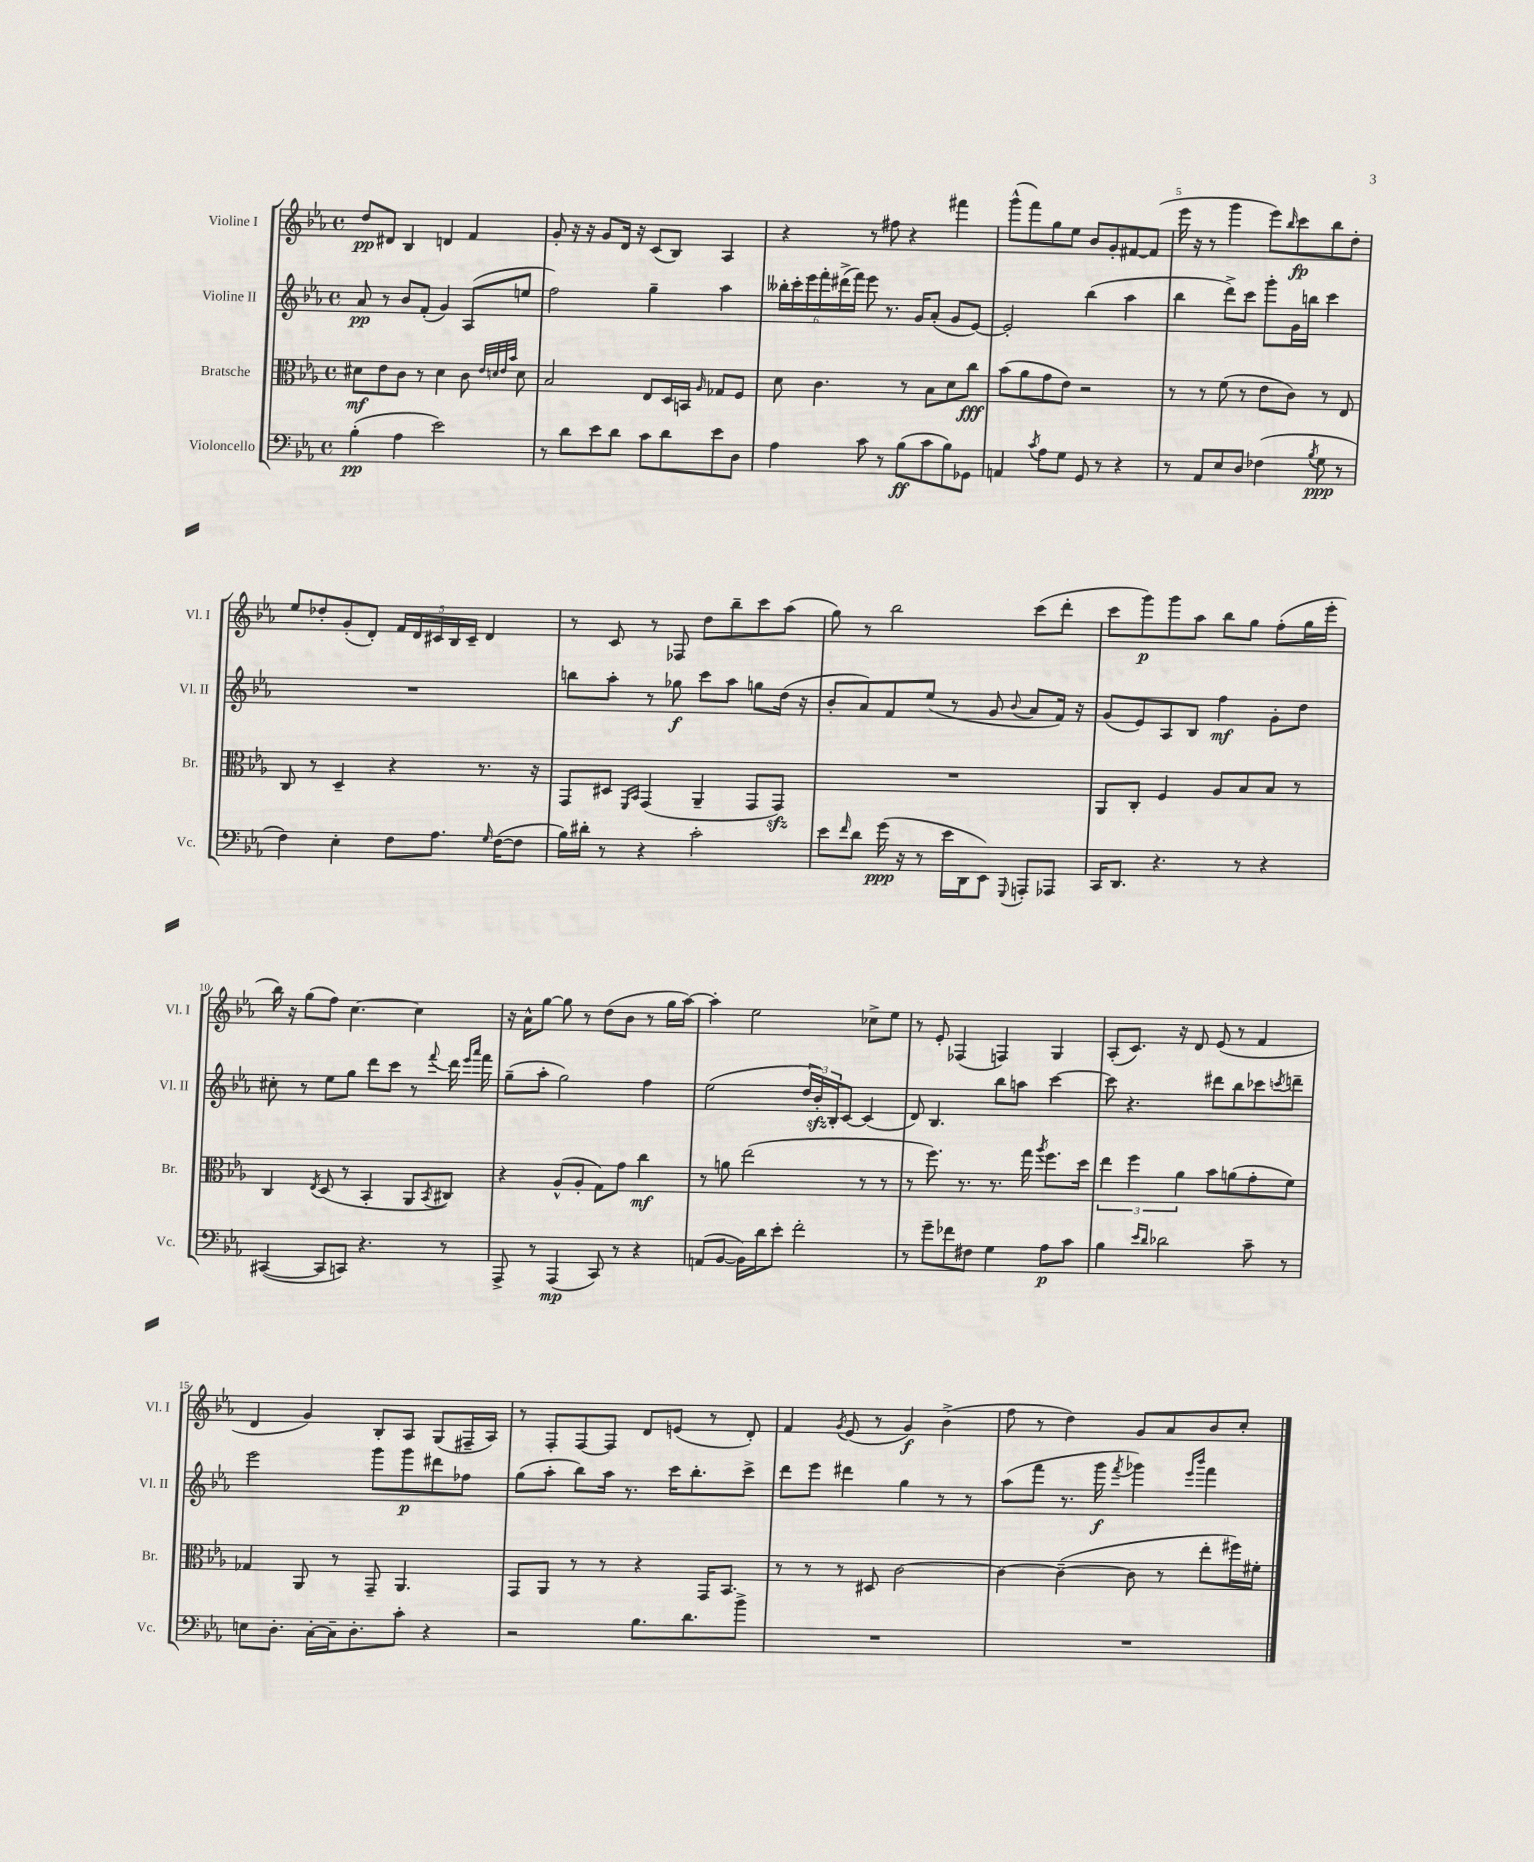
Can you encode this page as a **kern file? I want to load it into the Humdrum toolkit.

**kern	**dynam	**kern	**dynam	**kern	**dynam	**kern	**dynam
*part4	*part4	*part3	*part3	*part2	*part2	*part1	*part1
*staff4	*staff4	*staff3	*staff3	*staff2	*staff2	*staff1	*staff1
*I"Violoncello	*	*I"Bratsche	*	*I"Violine II	*	*I"Violine I	*
*I'Vc.	*	*I'Br.	*	*I'Vl. II	*	*I'Vl. I	*
*clefF4	*	*clefC3	*	*clefG2	*	*clefG2	*
*k[b-e-a-]	*	*k[b-e-a-]	*	*k[b-e-a-]	*	*k[b-e-a-]	*
*M4/4	*	*M4/4	*	*M4/4	*	*M4/4	*
*met(c)	*	*met(c)	*	*met(c)	*	*met(c)	*
=1	=1	=1	=1	=1	=1	=1	=1
(4B-'\	pp	8d#X\L	mf	8a-/	pp	8dd/L	pp
.	.	8e-\	.	8r	.	8d#X/J	.
4A-\	.	8c\J	.	8b-/L	.	4B-/	.
.	.	8r	.	(8f'/J	.	.	.
2e-\)	.	4d#\	.	4g/)	.	4dn/	.
.	.	8c\	.	(8A-/L	.	4f/	.
.	.	32qqe-/LLL	.	.	.	.	.
.	.	32qqdn/	.	.	.	.	.
.	.	32qqe-/	.	.	.	.	.
.	.	32qqb-/JJJ	.	.	.	.	.
.	.	8d\	.	8een/J	.	.	.
=2	=2	=2	=2	=2	=2	=2	=2
8r	.	2B-/	.	2ff\)	.	8g'/	.
8d\L	.	.	.	.	.	16r	.
.	.	.	.	.	.	16r	.
8e-\	.	.	.	.	.	8g/L	.
8d\J	.	.	.	.	.	16d/Jk	.
.	.	.	.	.	.	16r	.
8c\L	.	8E-/L	.	4gg~\	.	(8c/L	.
8d\	.	16D/L	.	.	.	8B-/J)	.
.	.	16BBn/JJ	.	.	.	.	.
.	.	16qqA-/	.	.	.	.	.
8e-\	.	8G-X/L	.	4aa-\	.	4A-/	.
8D\J	.	8F/J	.	.	.	.	.
=3	=3	=3	=3	=3	=3	=3	=3
4A-\	.	8d\	.	24bb--X'\LL	.	4r	.
.	.	.	.	24ccc'\	.	.	.
.	.	.	.	24eee-\	.	.	.
.	.	4.c\	.	24fff'\	.	.	.
.	.	.	.	(24ddd#X^\	.	.	.
.	.	.	.	24fff\JJ)	.	.	.
8c\	.	.	.	8eee-\	.	8r	.
8r	.	.	.	8.r	.	8ff#X\	.
(8B-\L	ff	8r	.	.	.	4r	.
.	.	.	.	16g/KL	.	.	.
8c\	.	8B-\L	.	(8a-'/J	.	.	.
8B-\)	.	8d\	.	8g/L	.	4fff#X\	.
8GG-X\J	.	8cc\J	fff	[8e-/J)	.	.	.
=4	=4	=4	=4	=4	=4	=4	=4
4AAn/	.	(8b-\L	.	2e-'/]	.	(8ggg^^\L	.
.	.	8a-\	.	.	.	8fff\)	.
8qc/	.	.	.	.	.	.	.
8A-\L	.	8g\	.	.	.	8gg\	.
8G\J	.	8e-\J)	.	.	.	8ee-\J	.
8GG/	.	2r	.	(4bb-\	.	8b-/L	.
8r	.	.	.	.	.	8g'/	.
4r	.	.	.	4aa-\	.	[8f#X/	.
.	.	.	.	.	.	(8f#/J]	.
=5	=5	=5	=5	=5	=5	=5	=5
8r	.	8r	.	4bb-\	.	16eee-\	.
.	.	.	.	.	.	16r	.
8AA-/L	.	8r	.	.	.	8r	.
8E-/	.	(8f\	.	8ddd^\L)	.	4ggg\	.
8D/J	.	8r	.	8ccc\J	.	.	.
(4F-X\	.	8e-\L	.	8ggg'\L	.	8eee-\L)	.
.	.	.	.	.	.	16qqbb-/	.
.	.	8c\J)	.	16g\L	.	8ccc\	fp
.	.	.	.	16bbn\JJ	.	.	.
8qB-/	.	.	.	.	.	.	.
8G\	ppp	8r	.	4ccc\	.	8bb-\	.
8r	.	8E-/	.	.	.	8dd'\J	.
!!LO:LB:g=z
=6	=6	=6	=6	=6	=6	=6	=6
4F\)	.	8C/	.	1r	.	8ee-/L	.
.	.	8r	.	.	.	8dd-X'/	.
4E-'\	.	4D~/	.	.	.	(8g'/	.
.	.	.	.	.	.	8d'/J)	.
8F\L	.	4r	.	.	.	20f/LL	.
.	.	.	.	.	.	20d/	.
.	.	.	.	.	.	20c#X/	.
8.A-\J	.	.	.	.	.	.	.
.	.	.	.	.	.	20B-/	.
.	.	.	.	.	.	20c#~/JJ	.
.	.	8.r	.	.	.	4d/	.
16qqG/	.	.	.	.	.	.	.
([16F\KL	.	.	.	.	.	.	.
8F\J]	.	.	.	.	.	.	.
.	.	16r	.	.	.	.	.
=7	=7	=7	=7	=7	=7	=7	=7
16B-\LL)	.	8GG/L	.	8bbn\L	.	8r	.
16d#X'\JJ	.	.	.	.	.	.	.
8r	.	8D#X/J	.	8aa-'\J	.	8c/	.
.	.	16qqFF/LL	.	.	.	.	.
.	.	16qqBB-/JJ	.	.	.	.	.
4r	.	(4GG/	.	8r	.	8r	.
.	.	.	.	8gg-X\	f	8F-X/	.
2c'\	.	4AA-~/	.	8ccc\L	.	8dd\L	.
.	.	.	.	8aa-\J	.	8bb-~\	.
.	.	8GG/L	.	8ggn\L	.	8ccc\	.
.	.	8GGzz/J)	.	(16dd\Jk	.	(8aa-\J	.
.	.	.	.	16r	.	.	.
=8	=8	=8	=8	=8	=8	=8	=8
8e-\L	.	1r	.	8b-'/L	.	8gg\)	.
16qqf/	.	.	.	.	.	.	.
8d\J	.	.	.	8a-/)	.	8r	.
(16g\	ppp	.	.	8f/	.	2bb-\	.
16r	.	.	.	.	.	.	.
8r	.	.	.	(8ee-/J	.	.	.
16e-\LL	.	.	.	8r	.	.	.
16DD\J	.	.	.	.	.	.	.
8EE-\J)	.	.	.	8g/	.	.	.
8qqGGG/	.	.	.	8qqb-/	.	.	.
8AAAn'/L	.	.	.	8a-/L	.	(8ccc\L	.
8AAA-X/J	.	.	.	16f/Jk)	.	8ddd'\J	.
.	.	.	.	16r	.	.	.
=9	=9	=9	=9	=9	=9	=9	=9
16CC/KL	.	8AA-/L	.	(8g/L	.	8ccc\L	.
8.DD/J	.	.	.	.	.	.	.
.	.	8C'/J	.	8e-/)	.	8ggg\)	p
4.r	.	4F/	.	8A-/	.	8ggg\	.
.	.	.	.	8B-/J	.	8aa-\J	.
.	.	8A-/L	.	4ff\	mf	8bb-\L	.
8r	.	8B-/	.	.	.	8gg\J	.
4r	.	8B-/J	.	8g'\L	.	(8ff'\L	.
.	.	8r	.	8dd\J	.	16gg\L	.
.	.	.	.	.	.	16eee-'\JJ	.
!!LO:LB:g=z
=10	=10	=10	=10	=10	=10	=10	=10
([4CC#X/	.	4C/	.	8cc#X'\	.	16bb-\)	.
.	.	.	.	.	.	16r	.
.	.	.	.	8r	.	(8gg\L	.
.	.	8qE-/	.	.	.	.	.
8CC#/L]	.	(8D/	.	8ee-\L	.	8ff\J)	.
8CCn/J)	.	8r	.	8gg\J	.	[4.cc\	.
4.r	.	4BB-'/	.	8ddd\L	.	.	.
.	.	.	.	8ccc\J	.	.	.
.	.	8AA-/L	.	8r	.	4cc\]	.
.	.	8qBB-/	.	8qqfff/	.	.	.
8r	.	8C#X/J)	.	16ddd\	.	.	.
.	.	.	.	16qqeee-/LL	.	.	.
.	.	.	.	16qqaaa-/JJ	.	.	.
.	.	.	.	16fff\	.	.	.
=11	=11	=11	=11	=11	=11	=11	=11
8AAA-^/	.	4r	.	(8gg~\L	.	16r	.
.	.	.	.	.	.	16a-^^\KL	.
8r	.	.	.	8aa-'\J	.	[8gg\J	.
(4AAA-/	mp	(8A-^^/L	.	2gg\)	.	8gg\]	.
.	.	8A-'/J	.	.	.	8r	.
8CC/)	.	8G\L)	.	.	.	(8dd\L	.
8r	.	8g\J	.	.	.	8b-\J	.
4r	.	4cc\	mf	4ff\	.	8r	.
.	.	.	.	.	.	16gg\LL	.
.	.	.	.	.	.	[16aa-\JJ)	.
=12	=12	=12	=12	=12	=12	=12	=12
(8AAn/L	.	8r	.	(2ee-\	.	4aa-'\]	.
[8BB-/J	.	8an\	.	.	.	.	.
16BB-\LL])	.	(2ee-\	.	.	.	2ee-\	.
16d\J	.	.	.	.	.	.	.
8e-'\J	.	.	.	.	.	.	.
2f'\	.	.	.	24dd/LL	.	.	.
.	.	.	.	24b-zz'/)	.	.	.
.	.	.	.	24B-'/J	.	.	.
.	.	.	.	[8c/J	.	.	.
.	.	8r	.	(4c/]	.	8cc-X^\L	.
.	.	8r	.	.	.	8ee-\J	.
=13	=13	=13	=13	=13	=13	=13	=13
8r	.	8r	.	8d/)	.	8r	.
8g~\L	.	8.ff\)	.	4.B-/	.	8e-'/	.
8f-X\	.	.	.	.	.	(4F-X/	.
.	.	8.r	.	.	.	.	.
8F#X\J	.	.	.	.	.	.	.
4G\	.	8.r	.	8bb-\L	.	4Fn/)	.
.	.	.	.	8aan\J	.	.	.
.	.	16gg\	.	.	.	.	.
.	.	8qaa-/	.	.	.	.	.
8A-\L	p	8.ff\L	.	[4ccc\	.	4G/	.
8c\J	.	.	.	.	.	.	.
.	.	16dd\Jk	.	.	.	.	.
=14	=14	=14	=14	=14	=14	=14	=14
4B-\	.	6ee-\	.	8ccc\]	.	(8A-'/L	.
.	.	.	.	4.r	.	8.c/J)	.
.	.	6ff\	.	.	.	.	.
16qqe-/LL	.	.	.	.	.	.	.
16qqd/JJ	.	.	.	.	.	.	.
2d-X\	.	.	.	.	.	.	.
.	.	.	.	.	.	16r	.
.	.	6a-\	.	.	.	.	.
.	.	.	.	.	.	8d/	.
.	.	8b-\L	.	8ddd#X\L	.	(8e-/	.
.	.	(8an\	.	8bb-\	.	8r	.
8c~\	.	8g'\	.	8ccc-X\	.	4f/	.
.	.	.	.	8qcccn/	.	.	.
8r	.	8f\J)	.	8dddn~\J	.	.	.
!!LO:LB:g=z
=15	=15	=15	=15	=15	=15	=15	=15
8En\L	.	4G-X/	.	2eee-\	.	4d/	.
8.D'\J	.	.	.	.	.	.	.
.	.	8AA-/	.	.	.	4g/)	.
[16C'\LL	.	.	.	.	.	.	.
16C~\J]	.	8r	.	.	.	.	.
8.D'\	.	.	.	.	.	.	.
.	.	8GG~/	.	8ggg\L	.	8B-'/L	.
8c'\J	.	4.AA-/	.	8ggg\	p	8A-/J	.
4r	.	.	.	8ddd#X\	.	(8G/L	.
.	.	.	.	8ff-X\J	.	16F#X~/L	.
.	.	.	.	.	.	16A-/JJ)	.
=16	=16	=16	=16	=16	=16	=16	=16
2r	.	8GG/L	.	(8gg\L	.	8r	.
.	.	8AA-/J	.	8aa-'\J	.	8F'/L	.
.	.	8r	.	8bb-\L)	.	[8F/	.
.	.	8r	.	16aa-\Jk	.	8F/J]	.
.	.	.	.	8.r	.	.	.
8.B-\L	.	4r	.	.	.	8d/L	.
.	.	.	.	16ccc\KL	.	(8en/J	.
8.d\	.	.	.	8.bb-'\	.	.	.
.	.	16GG/KL	.	.	.	8r	.
.	.	8.BB-/J	.	.	.	.	.
8b-^\J	.	.	.	8ccc^\J	.	8d'/)	.
=17	=17	=17	=17	=17	=17	=17	=17
1r	.	8r	.	8ddd\L	.	4f/	.
.	.	8r	.	8eee-\J	.	.	.
.	.	.	.	.	.	8qg/	.
.	.	8r	.	4ddd#X\	.	(8e-/	.
.	.	8D#X/	.	.	.	8r	.
.	.	[2c\	.	4gg\	.	4g/)	f
.	.	.	.	8r	.	(4b-^\	.
.	.	.	.	8r	.	.	.
=18	=18	=18	=18	=18	=18	=18	=18
1r	.	4c\_	.	(8aa-\L	.	8ff\	.
.	.	.	.	8fff\J	.	8r	.
.	.	(4c~\_	.	8.r	.	4dd\)	.
.	.	.	.	16ggg\	f	.	.
.	.	.	.	8qfff/	.	.	.
.	.	8c\]	.	4ggg-X\)	.	8g/L	.
.	.	8r	.	.	.	8a-/	.
.	.	.	.	16qqeee-/LL	.	.	.
.	.	.	.	16qqbbb-/JJ	.	.	.
.	.	8ee-'\L	.	4fff\	.	8b-/	.
.	.	16ff#X\L)	.	.	.	8cc'/J	.
.	.	16f#X'\JJ	.	.	.	.	.
==	==	==	==	==	==	==	==
*-	*-	*-	*-	*-	*-	*-	*-
